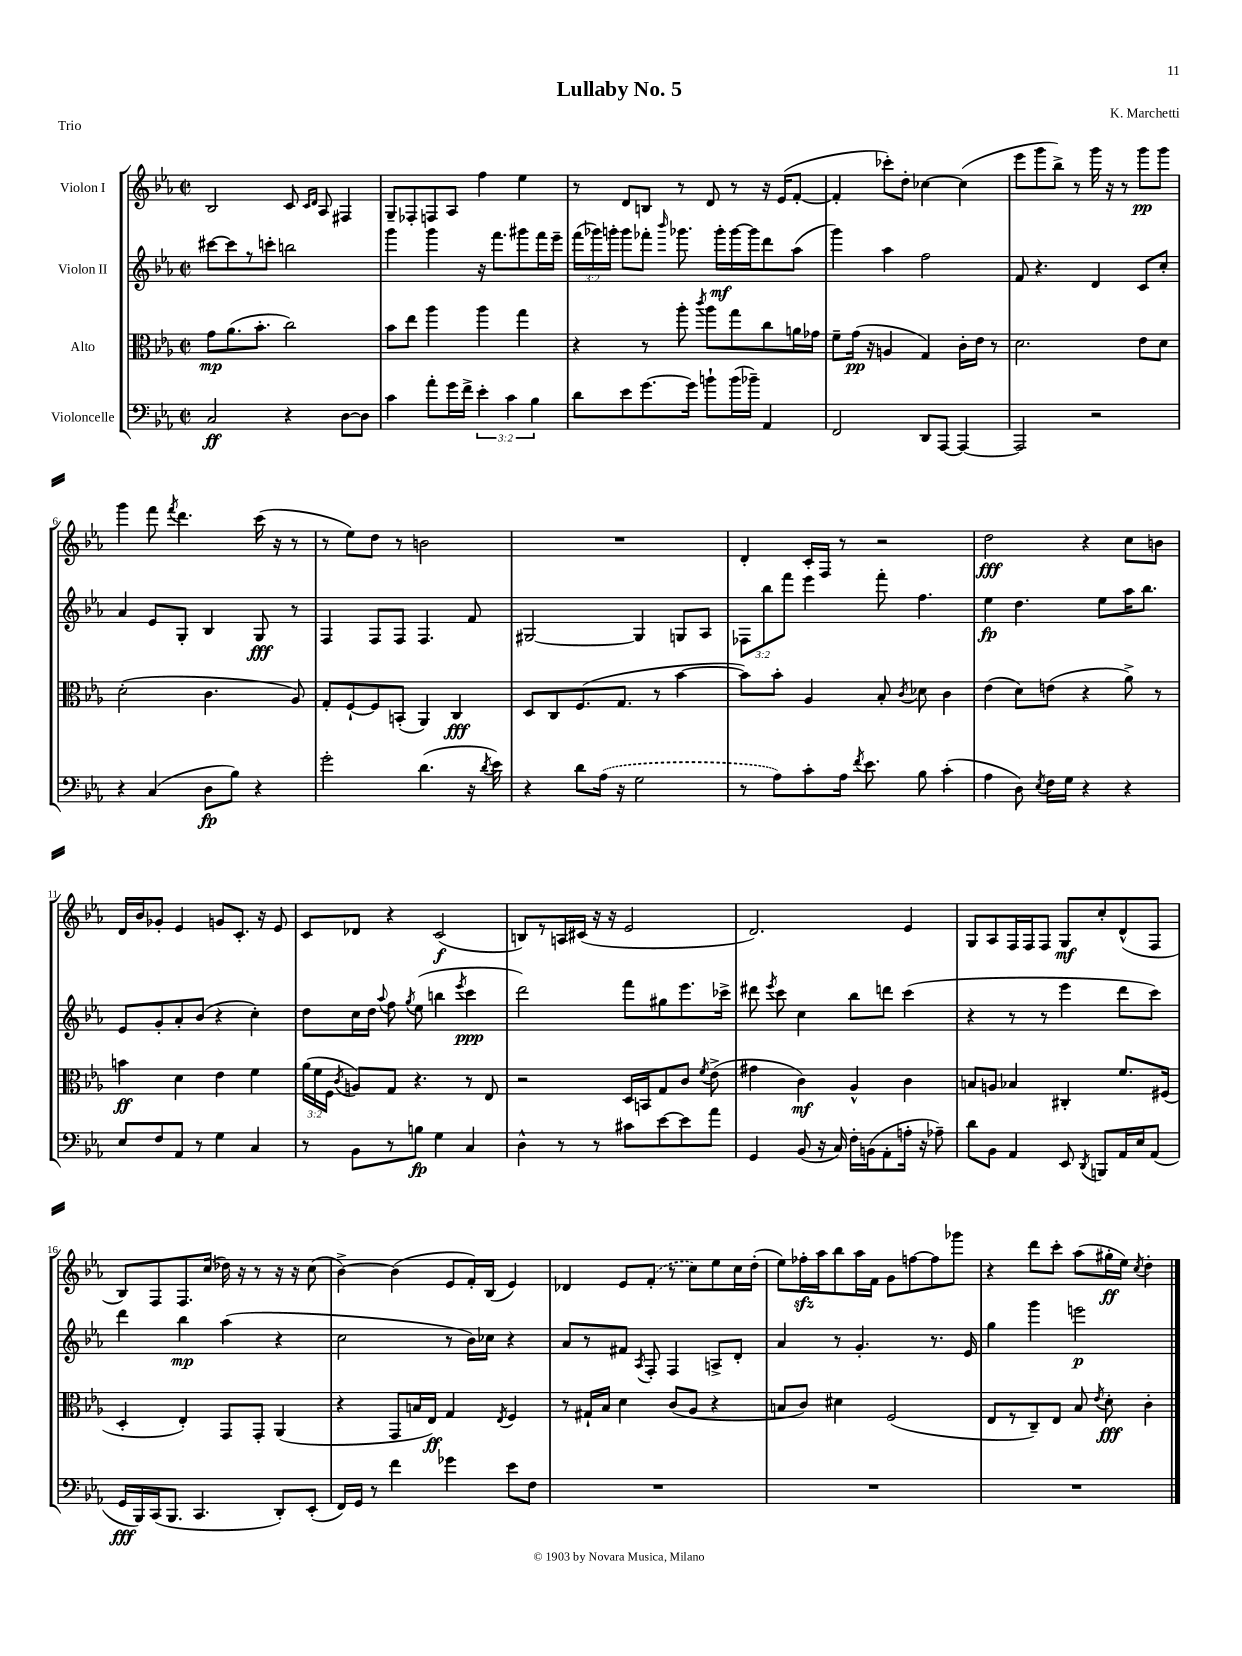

**kern	**dynam	**kern	**dynam	**kern	**dynam	**kern	**dynam
*part4	*part4	*part3	*part3	*part2	*part2	*part1	*part1
*staff4	*staff4	*staff3	*staff3	*staff2	*staff2	*staff1	*staff1
*I"Violoncelle	*	*I"Alto	*	*I"Violon II	*	*I"Violon I	*
*clefF4	*	*clefC3	*	*clefG2	*	*clefG2	*
*k[b-e-a-]	*	*k[b-e-a-]	*	*k[b-e-a-]	*	*k[b-e-a-]	*
*M2/2	*	*M2/2	*	*M2/2	*	*M2/2	*
*met(c|)	*	*met(c|)	*	*met(c|)	*	*met(c|)	*
=1	=1	=1	=1	=1	=1	=1	=1
2C/	ff	8g\L	mp	[8ccc#X\L	.	2B-/	.
.	.	(8.a-\	.	8ccc#\]	.	.	.
.	.	.	.	8r	.	.	.
.	.	8.b-'\J	.	.	.	.	.
.	.	.	.	8cccn'\J	.	.	.
4r	.	2cc\)	.	2bbn\	.	8c/	.
.	.	.	.	.	.	16qqc/LL	.
.	.	.	.	.	.	16qqd/JJ	.
.	.	.	.	.	.	8A-/	.
[8D\L	.	.	.	.	.	4F#X/	.
8D\J]	.	.	.	.	.	.	.
=2	=2	=2	=2	=2	=2	=2	=2
4c\	.	8b-\L	.	4ggg\	.	8G~/L	.
.	.	8ee-\J	.	.	.	8F-X'/	.
8a-'\L	.	4aa-\	.	4ggg\	.	8Fn/	.
16g\L	.	.	.	.	.	8A-/J	.
16f^\JJ	.	.	.	.	.	.	.
6e-'\	.	4aa-\	.	16r	.	4ff\	.
.	.	.	.	8.fff\L	.	.	.
6c\	.	.	.	.	.	.	.
.	.	4gg\	.	8ggg#X\	.	4ee-\	.
6B-\	.	.	.	.	.	.	.
.	.	.	.	16fff\L	.	.	.
.	.	.	.	16eee-~\JJ	.	.	.
=3	=3	=3	=3	=3	=3	=3	=3
8d\L	.	4r	.	(24fff\LL	.	8r	.
.	.	.	.	24ggg-X\)	.	.	.
.	.	.	.	24gggn'\JJ	.	.	.
8e-\	.	.	.	8ggg\L	.	8d/L	.
[8.g\	.	8r	.	8fff-X'\J	.	8Bn/J	.
.	.	.	.	16qqbbb-/	.	.	.
.	.	8aa-'\	.	8.ggg-X\	.	8r	.
16g\Jk]	.	.	.	.	.	.	.
.	.	8qccc/	.	.	.	.	.
8bn`\L	.	8aa-\L	.	.	.	8d/	.
.	.	.	.	16ggg-'\LL	mf	.	.
(16b\L	.	8gg\	.	[16ggg-\	.	8r	.
16b-X~\JJ)	.	.	.	16ggg-\J]	.	.	.
4AA-/	.	8cc\	.	8ddd\	.	16r	.
.	.	.	.	.	.	(16e-/KL	.
.	.	16an\L	.	(8aa-\J	.	[8f'/J	.
.	.	16g-X\JJ	.	.	.	.	.
=4	=4	=4	=4	=4	=4	=4	=4
2FF/	.	8f~\L	.	4ggg\)	.	4f'/]	.
.	.	(16g\Jk	pp	.	.	.	.
.	.	16r	.	.	.	.	.
.	.	4An/	.	4aa-\	.	8ccc-X'\L)	.
.	.	.	.	.	.	8dd'\J	.
8DD/L	.	4G/)	.	2ff\	.	[4cc-X\	.
[8AAA-/J	.	.	.	.	.	.	.
4AAA-/_	.	16c'\LL	.	.	.	(4cc-\]	.
.	.	16e-\JJ	.	.	.	.	.
.	.	8r	.	.	.	.	.
=5	=5	=5	=5	=5	=5	=5	=5
2AAA-/]	.	2.d\	.	8f/	.	8eee-\L	.
.	.	.	.	4.r	.	8ggg\	.
.	.	.	.	.	.	8bb-^\J)	.
.	.	.	.	.	.	8r	.
2r	.	.	.	4d/	.	16ggg\	.
.	.	.	.	.	.	16r	.
.	.	.	.	.	.	8r	.
.	.	8e-\L	.	8c/L	.	8ggg\L	pp
.	.	8d\J	.	8cc'/J	.	8ggg\J	.
!!LO:LB:g=z
=6	=6	=6	=6	=6	=6	=6	=6
4r	.	(2d'\	.	4a-/	.	4ggg\	.
(4C/	.	.	.	8e-/L	.	8fff\	.
.	.	.	.	.	.	8qfff/	.
.	.	.	.	8G'/J	.	4.ddd\	.
8D\L	fp	4.c\	.	4B-/	.	.	.
8B-\J)	.	.	.	.	.	.	.
4r	.	.	.	8G/	fff	(16ccc\	.
.	.	.	.	.	.	16r	.
.	.	8A-/)	.	8r	.	8r	.
=7	=7	=7	=7	=7	=7	=7	=7
2g'\	.	8G'/L	.	4F/	.	8r	.
.	.	[8F`/	.	.	.	8ee-\L)	.
.	.	8F/]	.	8F/L	.	8dd\J	.
.	.	(8BBn'/J	.	8F/J	.	8r	.
(4.d\	.	4AA-/)	.	4.F/	.	2bn\	.
.	.	4C/	fff	.	.	.	.
16r	.	.	.	8f/	.	.	.
8qd/	.	.	.	.	.	.	.
16e-\)	.	.	.	.	.	.	.
=8	=8	=8	=8	=8	=8	=8	=8
4r	.	8D/L	.	[2G#X/	.	1r	.
.	.	8C/	.	.	.	.	.
8d\L	.	(8.F/	.	.	.	.	.
(16A-\Jk	.	.	.	.	.	.	.
16r	.	8.G/J	.	.	.	.	.
2G\	.	.	.	4G#/]	.	.	.
.	.	8r	.	.	.	.	.
.	.	[4b-\	.	8Gn/L	.	.	.
.	.	.	.	8A-/J	.	.	.
=9	=9	=9	=9	=9	=9	=9	=9
8r	.	8b-\L])	.	12F-X\L	.	4d'/	.
.	.	.	.	12bb-\	.	.	.
8A-\L)	.	8b-'\J	.	.	.	.	.
.	.	.	.	12fff\J	.	.	.
8c'\	.	4A-/	.	4eee-\	.	16c'/LL	.
.	.	.	.	.	.	16F/JJ	.
16A-\Jk	.	.	.	.	.	8r	.
8qf/	.	.	.	.	.	.	.
8.e-\	.	.	.	.	.	.	.
.	.	8B-'/	.	8fff'\	.	2r	.
.	.	8qc/	.	.	.	.	.
8B-\	.	8d-X\	.	4.ff\	.	.	.
(4c'\	.	4c\	.	.	.	.	.
=10	=10	=10	=10	=10	=10	=10	=10
4A-\	.	(4e-\	.	4ee-\	fp	2dd\	fff
8D\)	.	8d\L)	.	4.dd\	.	.	.
8qE-/	.	.	.	.	.	.	.
16F\LL	.	(8en\J	.	.	.	.	.
16G\JJ	.	.	.	.	.	.	.
4r	.	4r	.	.	.	4r	.
.	.	.	.	8ee-\L	.	.	.
4r	.	8a-^\)	.	16aa-\K	.	8cc\L	.
.	.	.	.	8.bb-\J	.	.	.
.	.	8r	.	.	.	8bn\J	.
!!LO:LB:g=z
=11	=11	=11	=11	=11	=11	=11	=11
8E-/L	.	4bn\	ff	8e-/L	.	16d/LL	.
.	.	.	.	.	.	16b-/J	.
8F/	.	.	.	8g'/	.	8g-X'/J	.
8AA-/J	.	4d\	.	8a-'/	.	4e-/	.
8r	.	.	.	(8b-/J	.	.	.
4G\	.	4e-\	.	4r	.	8gn/L	.
.	.	.	.	.	.	8.c'/J	.
4C/	.	4f\	.	4cc'\)	.	.	.
.	.	.	.	.	.	16r	.
.	.	.	.	.	.	8e-/	.
=12	=12	=12	=12	=12	=12	=12	=12
8r	.	(24a-\LL	.	8dd\L	.	8c/L	.
.	.	24f\	.	.	.	.	.
.	.	24F\JJ	.	.	.	.	.
.	.	8qc/	.	.	.	.	.
8BB-\L	.	8An/L)	.	16cc\L	.	8d-X/J	.
.	.	.	.	16dd\JJ	.	.	.
.	.	.	.	8qqaa-/	.	.	.
8r	.	8G/J	.	8ff\	.	4r	.
.	.	.	.	8qgg/	.	.	.
8Bn\J	fp	4.r	.	(8ee-\	.	.	.
4G\	.	.	.	4bbn\	.	(2c/	f
.	.	.	.	8qeee-/	.	.	.
4C/	.	8r	.	4ccc\	ppp	.	.
.	.	8E-/	.	.	.	.	.
=13	=13	=13	=13	=13	=13	=13	=13
4D^^\	.	2r	.	2ddd\)	.	8Bn/L)	.
.	.	.	.	.	.	8r	.
8r	.	.	.	.	.	16An/L	.
.	.	.	.	.	.	(16c#X/JJ	.
8r	.	.	.	.	.	16r	.
.	.	.	.	.	.	16r	.
8c#X\L	.	16D/LL	.	8fff\L	.	2e-/	.
.	.	16BBn/J	.	.	.	.	.
[8e-\	.	8G/	.	8gg#X\	.	.	.
8e-\]	.	8c/J	.	8.eee-\	.	.	.
.	.	8qf/	.	.	.	.	.
8a-\J	.	(8e-^\	.	.	.	.	.
.	.	.	.	16ccc-X^\Jk	.	.	.
=14	=14	=14	=14	=14	=14	=14	=14
4GG/	.	4g#X\	.	8ddd#X\	.	2.d/)	.
.	.	.	.	8qeee-/	.	.	.
.	.	.	.	8ccc\	.	.	.
(8BB-/	.	4c\)	mf	4cc\	.	.	.
16r	.	.	.	.	.	.	.
16C/)	.	.	.	.	.	.	.
16F'\LL	.	4A-^^/	.	8bb-\L	.	.	.
(16BBn\J	.	.	.	.	.	.	.
8AA-'\	.	.	.	8dddn\J	.	.	.
16An'\Jk	.	4c\	.	(4ccc\	.	4e-/	.
16r	.	.	.	.	.	.	.
8A-X~\)	.	.	.	.	.	.	.
=15	=15	=15	=15	=15	=15	=15	=15
8d\L	.	8Bn/L	.	4r	.	8G/L	.
8BB-\J	.	8An/J	.	.	.	8A-/	.
4AA-/	.	4B-X/	.	8r	.	16F/L	.
.	.	.	.	.	.	16F/J	.
.	.	.	.	8r	.	8F/J	.
8EE-/	.	4C#X'/	.	4eee-\	.	8G/L	mf
8qDD/	.	.	.	.	.	.	.
8BBBn/L	.	.	.	.	.	8cc'/	.
16AA-/L	.	8.f/L	.	8ddd\L	.	(8d^^/	.
16E-/J	.	.	.	.	.	.	.
(8AA-/J	.	.	.	8ccc\J)	.	8F/J	.
.	.	(16F#X/Jk	.	.	.	.	.
!!LO:LB:g=z
=16	=16	=16	=16	=16	=16	=16	=16
16GG/LL	fff	4D'/	.	4ddd\	.	8B-/L)	.
16BBB-/)	.	.	.	.	.	.	.
(16CC/J	.	.	.	.	.	8F/	.
8.BBB-/J	.	.	.	.	.	.	.
.	.	4E-'/)	.	4bb-\	mp	8.F/	.
4.CC/	.	.	.	.	.	.	.
.	.	.	.	.	.	(16cc/Jk	.
.	.	8GG/L	.	(4aa-\	.	16dd-X\)	.
.	.	.	.	.	.	16r	.
.	.	8GG'/J	.	.	.	8r	.
8DD'/L)	.	(4AA-/	.	4r	.	16r	.
.	.	.	.	.	.	16r	.
(8EE-'/J	.	.	.	.	.	(8cc\	.
=17	=17	=17	=17	=17	=17	=17	=17
16FF/LL)	.	4r	.	2cc\	.	[4b-^\)	.
16GG/JJ	.	.	.	.	.	.	.
8r	.	.	.	.	.	.	.
4f\	.	8GG/L	.	.	.	(4b-\]	.
.	.	16Bn/L	.	.	.	.	.
.	.	16E-/JJ)	ff	.	.	.	.
4g-X\	.	4G/	.	8r	.	8e-/L	.
.	.	.	.	16b-\LL)	.	16f'/L)	.
.	.	.	.	16cc-X\JJ	.	(16B-/JJ	.
.	.	8qE-/	.	.	.	.	.
8e-\L	.	4F/	.	4r	.	4e-/)	.
8F\J	.	.	.	.	.	.	.
=18	=18	=18	=18	=18	=18	=18	=18
1r	.	8r	.	8a-/L	.	4d-X/	.
.	.	16G#X`/LL	.	8r	.	.	.
.	.	16B-/JJ	.	.	.	.	.
.	.	4d\	.	8f#X/J	.	8e-/L	.
.	.	.	.	8qA-/	.	.	.
.	.	.	.	8F'/	.	(8f'/J	.
.	.	(8c/L	.	4F/	.	8r	.
.	.	8A-/J	.	.	.	8cc\L)	.
.	.	4r	.	8An^/L	.	8ee-\	.
.	.	.	.	8d'/J	.	16cc\L	.
.	.	.	.	.	.	(16dd'\JJ	.
=19	=19	=19	=19	=19	=19	=19	=19
1r	.	8Bn/L	.	4a-/	.	8ee-\L)	.
.	.	8c/J)	.	.	.	16ff-Xzz'\L	.
.	.	.	.	.	.	16aa-\J	.
.	.	4d#X\	.	8r	.	8bb-\	.
.	.	.	.	4.g'/	.	16aa-\L	.
.	.	.	.	.	.	16f\JJ	.
.	.	(2F/	.	.	.	8g\L	.
.	.	.	.	.	.	[8ffn\	.
.	.	.	.	8.r	.	8ff\]	.
.	.	.	.	.	.	8ggg-X\J	.
.	.	.	.	16e-/	.	.	.
=20	=20	=20	=20	=20	=20	=20	=20
1r	.	8E-/L	.	4gg\	.	4r	.
.	.	8r	.	.	.	.	.
.	.	8C~/)	.	4ggg\	.	8ddd\L	.
.	.	8E-/J	.	.	.	8ccc'\J	.
.	.	8B-/	.	2eeen\	p	(8aa-\L	.
.	.	8qe-/	.	.	.	.	.
.	.	8d'\	fff	.	.	16gg#X'\L	ff
.	.	.	.	.	.	16ee-\JJ)	.
.	.	.	.	.	.	8qcc/	.
.	.	4c'\	.	.	.	4dd'\	.
==	==	==	==	==	==	==	==
*-	*-	*-	*-	*-	*-	*-	*-
